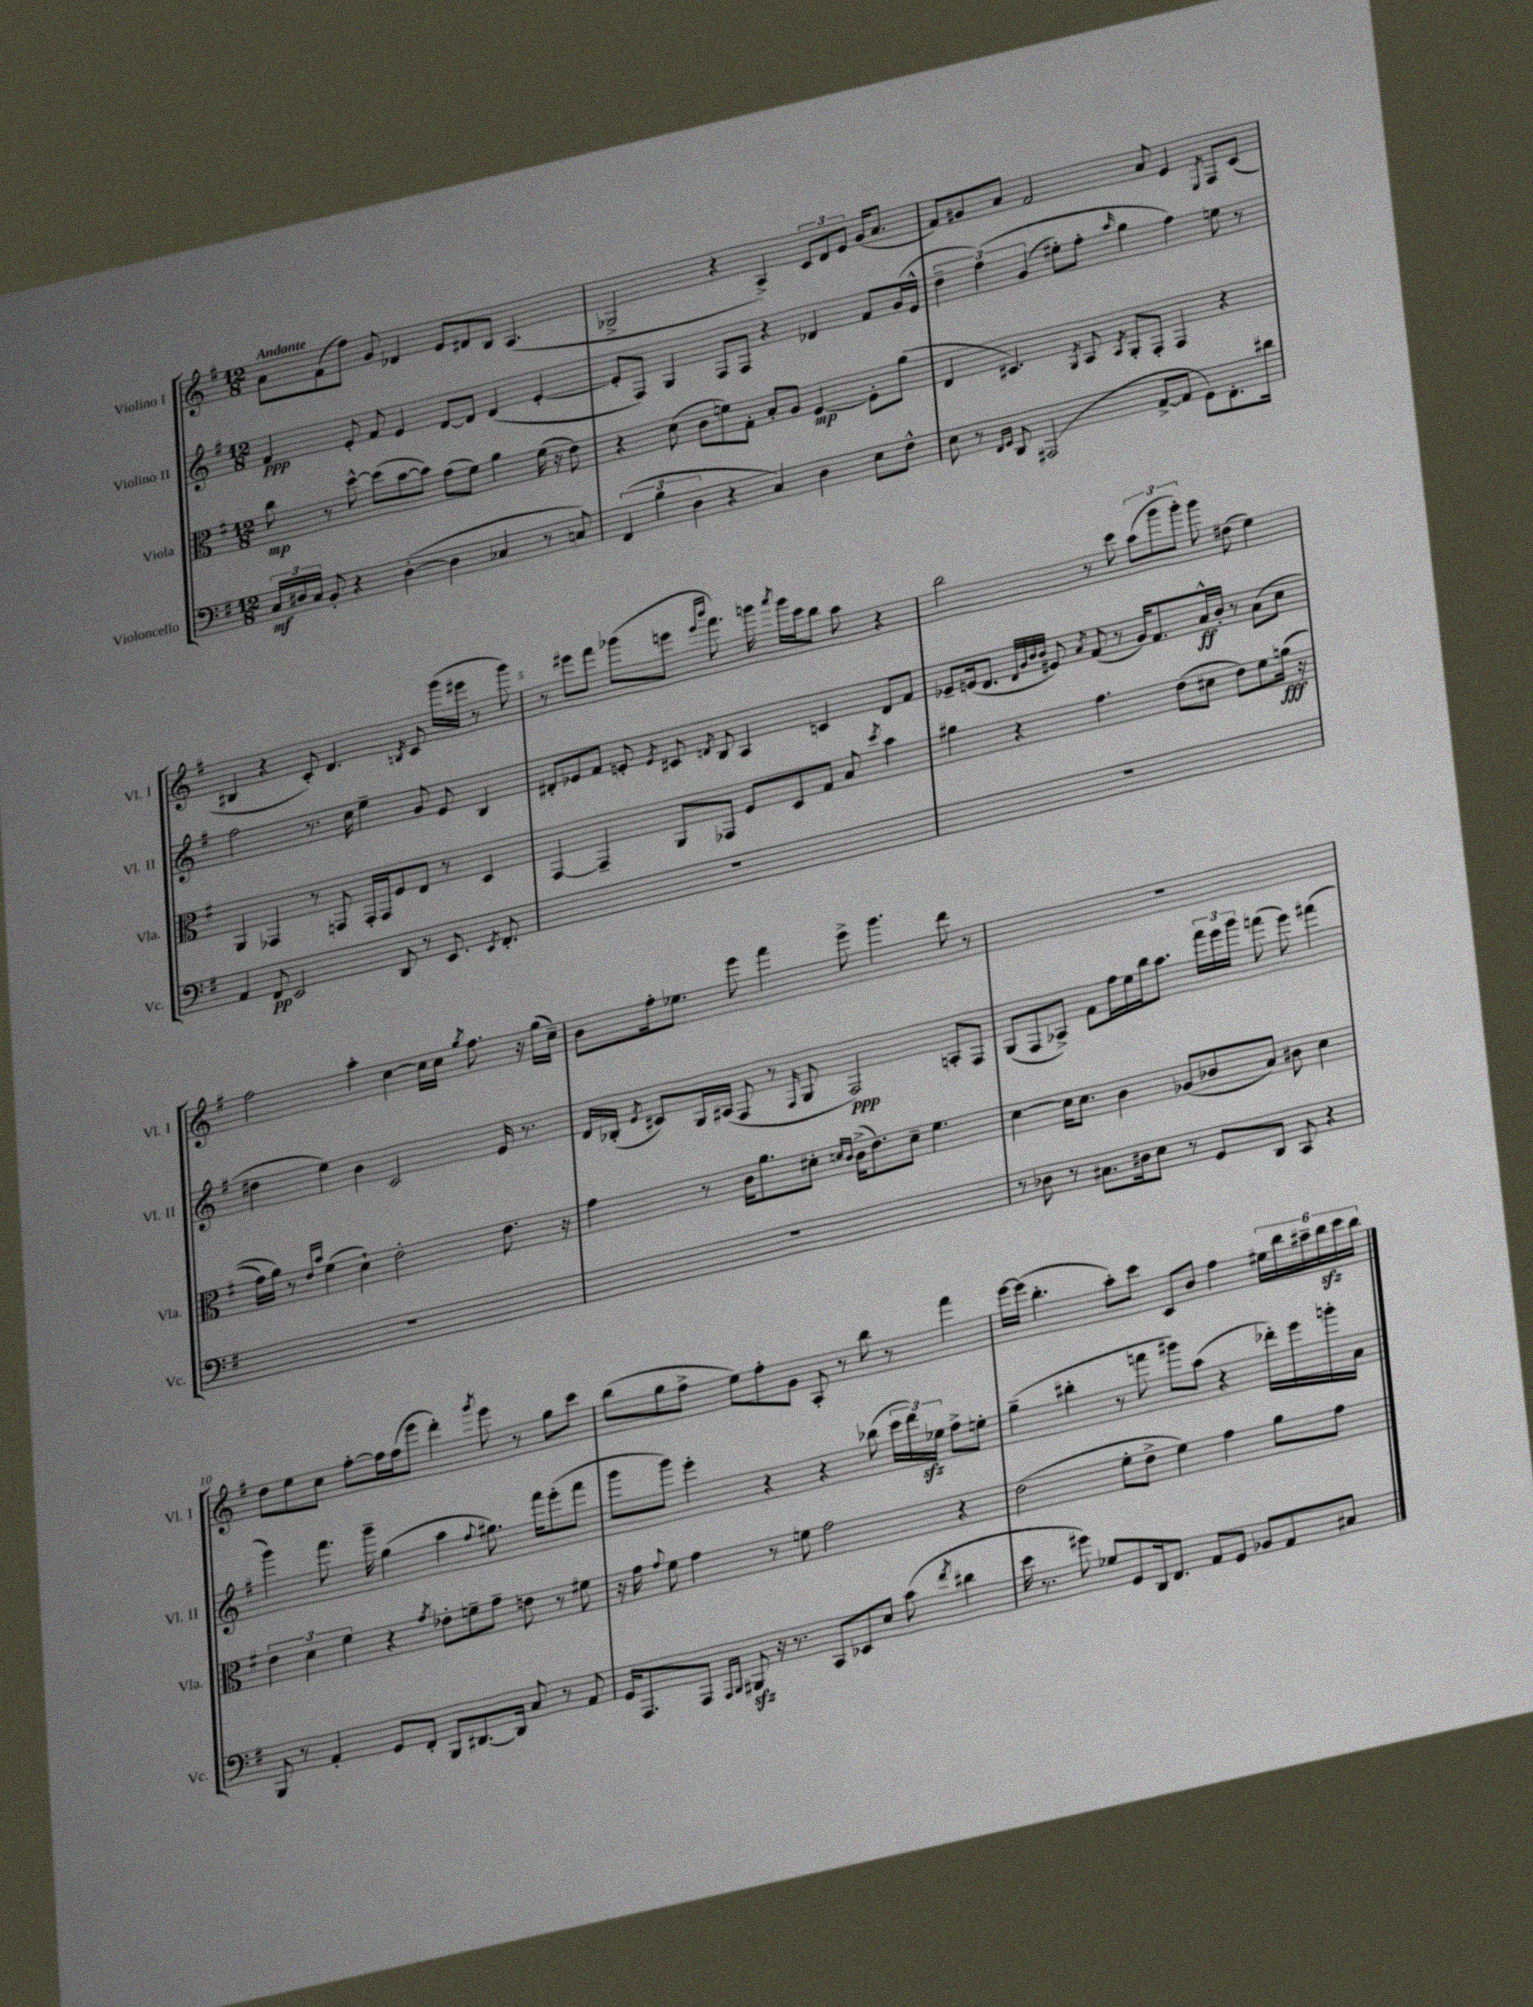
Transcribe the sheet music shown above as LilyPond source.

<<
\new StaffGroup <<
\new Staff = "s0" \with { instrumentName = "Violino I" shortInstrumentName = "Vl. I" } {
    \clef treble \key g \major \numericTimeSignature \time 12/8 \tempo "Andante"
    \autoBeamOff a'8[ fis'8( fis''8]) g'8 des'4 e'8[ dis'8 b8] a4.( |
    ges2-> r4 a4->) \tuplet 3/2 { c'8[ d'8 e'8] } g'16[( a'8.] |
    fis'8[) gis'8 a'8] fis'2 a'8 e'4 \acciaccatura { e8 } fis8[ c'8]( |
    bis4 r4 c'8-.) d'4. \acciaccatura { b8 } c'8 g'''16[( eis'''16] r8 g'''8) |
    r8 eis'''8[ fis'''8] ges'''8[( e'''8] \grace { e'''16[ b'''16] } fis'''8.) g'''16 \acciaccatura { a'''8 } g'''16[ c'''16 b''8] a''8 r4 |
    b''2 r8 c'''8 \tuplet 3/2 { a''8[( g'''8 g'''8]-.) } g'''8 dis''8( e''4) |
    fis''2 a''4-. c''4~ c''16[ c''16] \acciaccatura { g''8 } fis''8. r16 g''16[( c''16]--) |
    b'8[ fis''16-. ees''8.] e'''8 fis'''4 e'''8-> g'''4. d'''8 r8 |
    R1. |
    d''8[ e''8 c''8] fis''8[~-. fis''16 fis''16( e'''8] d'''4-.) \acciaccatura { g'''8 } e'''8 r8 g''8[ c'''8] |
    b''8[( g''8 fis''8]-> e''8[) fis''8-. g'8] a8-. r8 b''8 r8 fis'''4 |
    e'''16[~ e'''16]( b''4.-. a''8[-.) c'''8] c'8[ b'8] fis''4 \tuplet 6/4 { eis''16[ b''16 ais''16-- b''16\sfz c'''16 b''16] } \bar "|." |
}
\new Staff = "s1" \with { instrumentName = "Violino II" shortInstrumentName = "Vl. II" } {
    \clef treble \key g \major \numericTimeSignature \time 12/8
    \autoBeamOff fis'4\ppp e'8-. fis'8 e'4 d'8[~ d'8] d'4( e'4~-. |
    e'8[-. fis8]) g4 fis8[ fis8] r4 des'4 fis'8[ g'16( e'16]-^ |
    \tuplet 3/2 { d''4-- fis''4)\( g'4( } eis''8[-.) fis''8]-. \grace { a''16 } g''4 fis''4\) e''8 r8 |
    fis''2 r8. c''16 e''4-- g'8 e'8 b4 |
    dis'8[-. ees'8 fis'8] e'8-. \acciaccatura { e'8 } cis'8 \acciaccatura { d'8 } b8 a4 c'4 d'8[ fis'8] |
    ees'8[-- e'16( d'8.] \grace { d'32[ g'32 b'32 b'32] } eis'8) \acciaccatura { a'8 } fis'8( r8 g'16[) fis'8. a'16-^\ff b'16]-. r8 a'8[( c''8] |
    dis''4 e''4) b'4 c'2 e'16 r8. |
    d'16[ bes16]-.( \acciaccatura { e'8 } cis'8[) g16 ais16]( fis8 r8 \grace { fis16 } g8 fis2\ppp) a8[-. fis8] |
    g8[( fis8 aes8]->) fis'8[ fis''16 e''16 b''16 a''8.] \tuplet 3/2 { fis'''16[ e'''16 g'''16] } f'''8( e'''8) fis'''4( |
    g'''4) fis'''8. g'''16-- g''4( a''4 \appoggiatura { fis''8 } gis''8.) fis'''16[ e'''8-.( fis'''8] |
    g'''8[ g'''8]) e'''4-. r4 r4 bes''8( \tuplet 3/2 { c'''16[ d'''16) ees''16]\sfz } fis''8[-> e''8]-. |
    g''4--( bis''4-. r8 f'''8 gis'''8[) a''8]( r4 des'''16[-.) e'''16 g'''16-. a'16] \bar "|." |
}
\new Staff = "s2" \with { instrumentName = "Viola" shortInstrumentName = "Vla." } {
    \clef alto \key g \major \numericTimeSignature \time 12/8
    \autoBeamOff c''8\mp r8 d''8~-^ d''8[( b'8~ b'8]) g'8[( fis'8]) a'4 fis'16( r16 e'8) |
    r4 d'8( c'8[ f'8) g8]-. b8[-. a8] fis4~\mp fis8[-. a'8]( |
    e4 dis4.) \acciaccatura { a,8 } b,8 \acciaccatura { b,8 } a,8[-. g,8]-. g,4 r4 |
    a,4 ges,4 r8 g,8 g,16[-. g,16 fis8 e8] r8 d4 |
    g,4~ g,4-- a,8[ ges,8] fis8[ d8 g8] b8 \acciaccatura { d''8 } b'4 |
    ais'4 r4 g'4. e'8[( dis'8] e'8[) fis'8 a'16]\fff(\( r16 |
    g'16[) a'16]\) r8 \grace { e'16[ b'16] } fis'4( d'4-!) e'2-. e'8. r16 |
    g'4 r8 c'16[ a'8. dis'8]-. \grace { d'16[ c'16] } c'16[->( e'8.) d'8]-- fis'4. |
    d'4~ d'16[ d'8.] c'4 aes8[( ces'8 b8]) cis'8 d'4 |
    \tuplet 3/2 { e'4 d'4 fis'4 } r4 \acciaccatura { g'8 } ees'8[-. f'8-- g'8]-- e'8 r8 fis'8 |
    r16 g'16 \appoggiatura { g'8 } fis'8 g'4 r8 f'8 g'2 r4 |
    e'2( fis'8[-. e'8]-> fis'4) g'4 a'8[ g'8] \bar "|." |
}
\new Staff = "s3" \with { instrumentName = "Violoncello" shortInstrumentName = "Vc." } {
    \clef bass \key g \major \numericTimeSignature \time 12/8
    \autoBeamOff \tuplet 3/2 { c16[\mf dis16 c16] } b,8-. r4 dis4~-.( dis4 ces4 r8 c8) |
    \tuplet 3/2 { fis,4( b4 d4 } r4 c4) d4 e8[ fis8]-^ |
    e8 r8 \grace { fis,16[ g,16] } d,8 ais,,2( a,8[~-> a,8] g,8[) fis,8.-. dis'16] |
    a,4 fis,8\pp e,2 d,8 r8 e,8. \acciaccatura { e,8 } fis,8.-. |
    R1. |
    R1. |
    R1. |
    R1. |
    r8 des8 r8 cis8.[ dis16 e8] r8 g,8[ d,8] c,8 r4 |
    b,,8 r8 a,4-. g,8[ fis,8]-. b,,8[ dis,8.~ dis,16] c8 r8 a,8 |
    g,16[ a,,8. a,,8] \grace { a,,16[ b,,16] } bis,,8\sfz r16 r8. c,8[ ees,8 e8] c'8( \acciaccatura { fis'8 } dis'4 |
    e'16 r8. gis'8) ges8[ g,8 d,16 fis,8.] a,8[ g,8] bes,8[ a,8 cis8] \bar "|." |
}
>>
>>
\layout { \context { \Score \override BarNumber.break-visibility = ##(#f #t #t) barNumberVisibility = #(every-nth-bar-number-visible 5) } }
